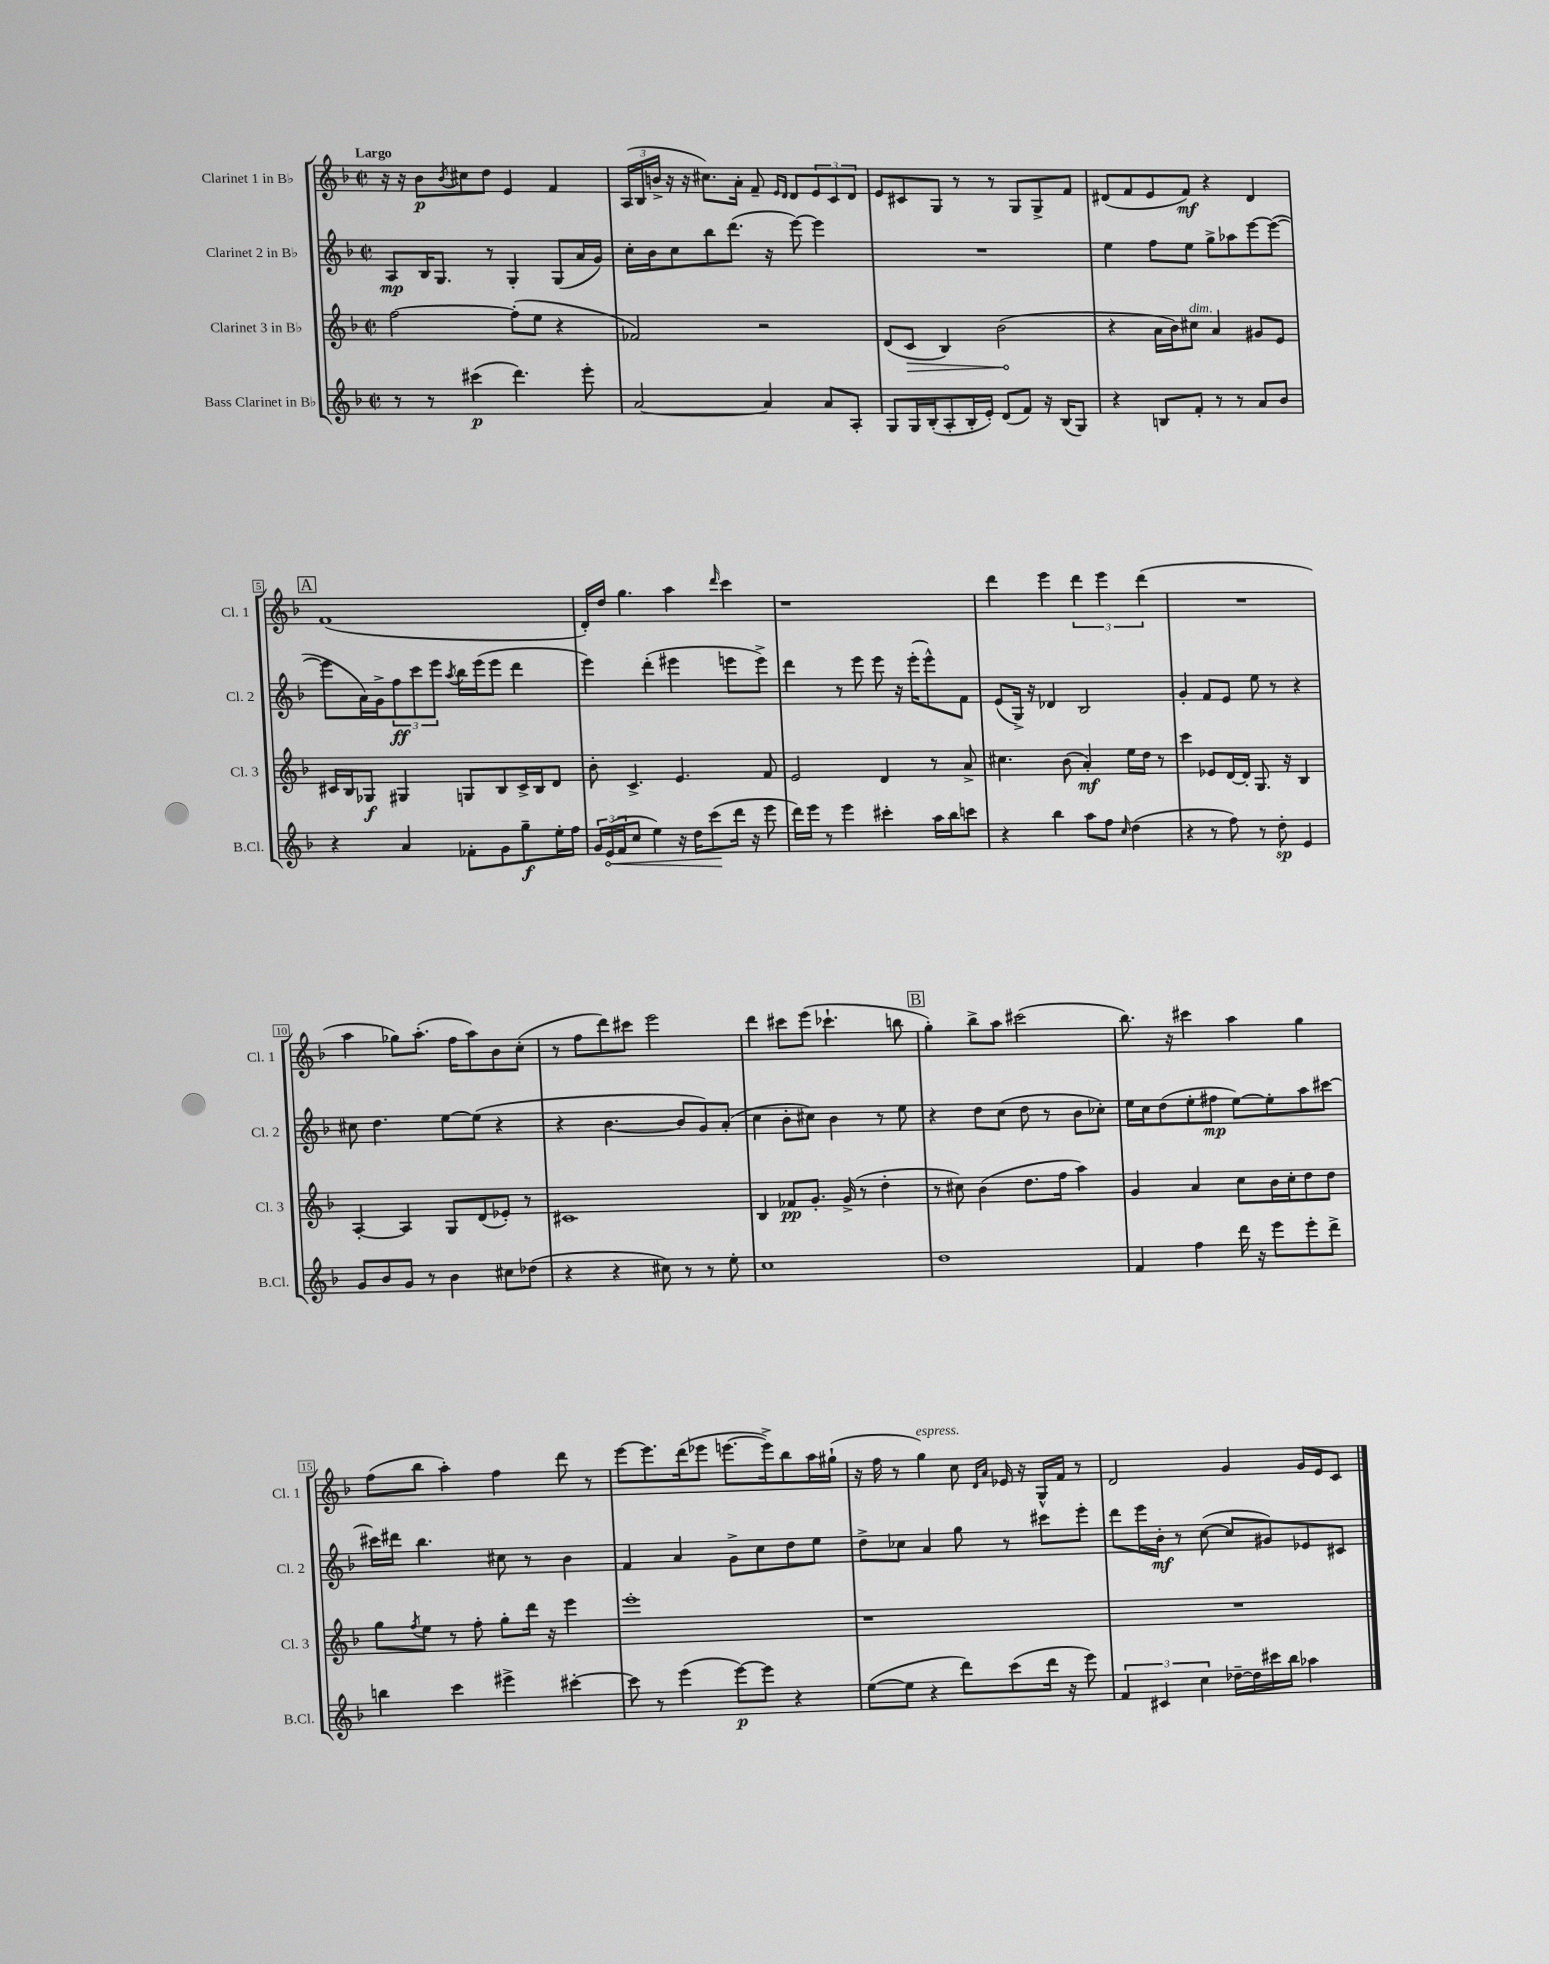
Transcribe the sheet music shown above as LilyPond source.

<<
\new StaffGroup <<
\new Staff = "s0" \with { instrumentName = "Clarinet 1 in Bb" shortInstrumentName = "Cl. 1" } {
    \clef treble \key f \major \defaultTimeSignature \time 2/2 \tempo "Largo"
    r16 r16 bes'8\p \acciaccatura { bes'8 } cis''8 d''8 e'4 f'4 |
    \tuplet 3/2 { a16( bes16 b'16-> } r16 r16 cis''8.) a'16-. f'8-- \grace { e'16 d'16 } d'8 \tuplet 3/2 { e'8 c'8 d'8 } |
    e'8 cis'8 g8 r8 r8 g8 g8-> f'8 |
    dis'8( f'8 e'8 f'8\mf) r4 dis'4 |
    \mark \markup { \box "A" } f'1( |
    d'16-.) d''16 g''4. a''4 \grace { d'''16 } c'''4 |
    r1 |
    d'''4 e'''4 \tuplet 3/2 { d'''4 e'''4 d'''4( } |
    R1 |
    a''4 ges''8) a''8.-.( f''16 a''8) bes'8 c''8-.( |
    r8 f''8 d'''8) cis'''8 e'''2 |
    d'''4 cis'''8 e'''8( ces'''4.-! b''8 |
    \mark \markup { \box "B" } g''4-.) bes''8-> a''8 cis'''2( |
    bes''8.) r16 cis'''4 a''4 g''4 |
    f''8( bes''8 a''4-.) f''4 d'''8 r8 |
    e'''8~ e'''8. d'''16( ees'''8 e'''8.~ e'''16->) bes''8 a''16 gis''16-!( |
    r16 f''16 r8 g''4^\markup { \italic "espress." }) c''8 \grace { d'16 a'16 } ees'16 r16 g16-^ f'16 r8 |
    d'2 g'4 g'16 e'16 c'8 \bar "|." |
}
\new Staff = "s1" \with { instrumentName = "Clarinet 2 in Bb" shortInstrumentName = "Cl. 2" } {
    \clef treble \key f \major \defaultTimeSignature \time 2/2
    a8\mp bes16 g8. r8 g4-. g8( a'16 g'16) |
    c''16-. bes'16 c''8 bes''8 d'''8.( r16 e'''8~) e'''4 |
    R1 |
    e''4 f''8 e''8 g''8-> aes''8 e'''8~ e'''8~( |
    \mark \markup { \box "A" } e'''8 a'16) g'16-> \tuplet 3/2 { f''8\ff c'''8 e'''8 } \acciaccatura { a''8 } bes''16 e'''16( e'''8 d'''4 |
    e'''4) d'''4-.( eis'''4 e'''8 e'''8->) |
    d'''4 r8 e'''8 e'''8 r16 e'''16-.( e'''8-^) f'8 |
    e'8( g16->) r16 des'4 bes2 |
    g'4-. f'8 e'8 e''8 r8 r4 |
    cis''8 d''4. e''8~ e''8( r4 |
    r4 bes'4.~ bes'8 g'8) a'8-.( |
    c''4 bes'8-. cis''8) bes'4 r8 e''8 |
    \mark \markup { \box "B" } r4 d''8 c''8( d''8 r8 bes'8 ces''8-.) |
    e''16 c''16 d''8( e''8-. fis''8\mp e''8~) e''8-. a''8 cis'''8~ |
    cis'''16 dis'''16 bes''4. cis''8 r8 bes'4 |
    f'4 a'4 g'8-> c''8 d''8 e''8 |
    d''8-> ces''8 a'4 g''8 r8 cis'''8 e'''8-. |
    d'''8 e'''16 bes'16-.\mf r8 c''8~( c''8 gis'8) ees'8 cis'8 \bar "|." |
}
\new Staff = "s2" \with { instrumentName = "Clarinet 3 in Bb" shortInstrumentName = "Cl. 3" } {
    \clef treble \key f \major \defaultTimeSignature \time 2/2
    f''2~ f''8-.( e''8 r4 |
    fes'2) r2 |
    d'8( \once \override Hairpin.circled-tip = ##t c'8\> bes4) bes'2\!( |
    r4 a'16 bes'16) cis''8^\markup { \italic "dim." } a'4 gis'8 e'8 |
    \mark \markup { \box "A" } cis'16 bes16 ges8\f gis4 g8 bes8 cis'16-> bes16 d'8 |
    bes'8-. c'4.-> e'4. f'8 |
    e'2 d'4 r8 a'8-> |
    cis''4. bes'8( a'4-.\mf) e''16 d''16 r8 |
    c'''4 ees'8 d'16~ d'16-. g8. r16 bes4 |
    a4~-. a4 g8 d'8( ees'8-.) r8 |
    cis'1 |
    bes4 fes'8\pp g'8.-. g'16->( r8 d''4-. |
    \mark \markup { \box "B" } r8 cis''8) bes'4( d''8. f''16 a''4) |
    g'4 a'4 c''8 bes'16 c''16-. d''8 d''8 |
    g''8 \acciaccatura { f''8 } e''8 r8 f''8-. g''8-. d'''16 r16 e'''4 |
    e'''1-. |
    r1 |
    R1 \bar "|." |
}
\new Staff = "s3" \with { instrumentName = "Bass Clarinet in Bb" shortInstrumentName = "B.Cl." } {
    \clef treble \key f \major \defaultTimeSignature \time 2/2
    r8 r8 cis'''4\p( d'''4.) e'''8-. |
    a'2~ a'4 a'8 a8-. |
    g8 g16 bes16-.( a8-. bes16-. e'16-.) d'8( f'8) r16 bes16( g8) |
    r4 b8 f'8-. r8 r8 a'8 bes'8 |
    \mark \markup { \box "A" } r4 a'4 fes'8-. g'8 g''8--\f e''16-. f''16 |
    \tuplet 3/2 { g'16 \once \override Hairpin.circled-tip = ##t e'16\<( f'16 } c''8 e''4) r16 d''16 c'''8\!( d'''16 r16 e'''8 |
    d'''16) e'''16 r8 e'''4 cis'''4-. a''16 bes''16 c'''8 |
    r4 bes''4 a''8 f''8 \grace { c''16 } d''4( |
    r4 r8 f''8) r8 d''8-.\sp e'4 |
    g'8 bes'8 g'8 r8 bes'4 cis''8 des''8( |
    r4 r4 cis''8) r8 r8 e''8-. |
    c''1 |
    \mark \markup { \box "B" } d''1 |
    f'4 f''4 d'''16 r16 e'''8 e'''8-. d'''8-> |
    b''4 c'''4 eis'''4-> cis'''4~-. |
    cis'''8 r8 e'''4( e'''8~\p) e'''8 r4 |
    e''8~( e''8 r4 d'''8) c'''8( d'''16 r16 e'''8) |
    \tuplet 3/2 { f'4 cis'4 c''4 } des''16~-- des''16 cis'''16 bes''16 aes''4 \bar "|." |
}
>>
>>
\layout { \context { \Score \override BarNumber.stencil = #(make-stencil-boxer 0.1 0.3 ly:text-interface::print) } }
